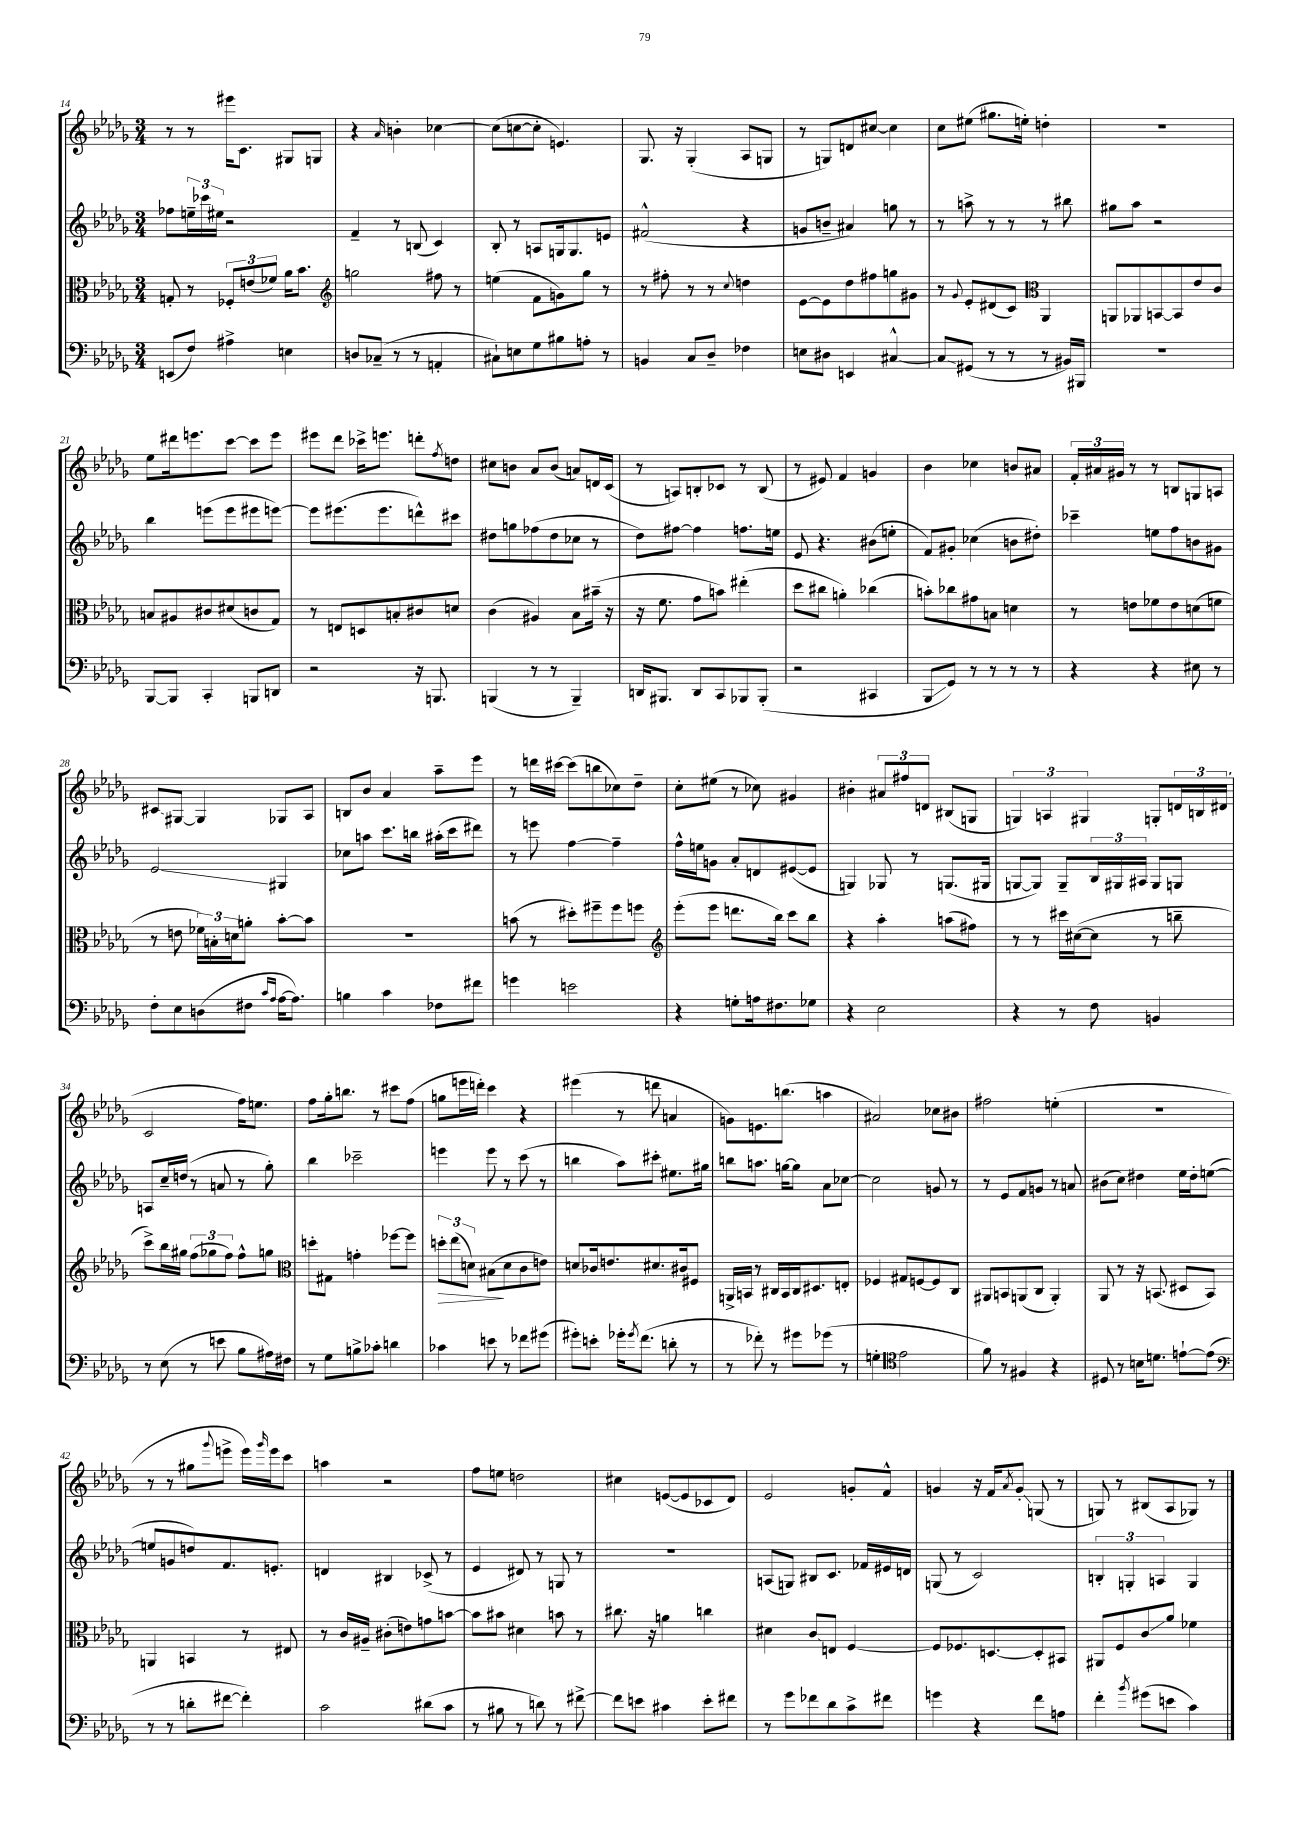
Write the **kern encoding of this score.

**kern	**kern	**kern	**kern
*staff4	*staff3	*staff2	*staff1
*clefF4	*clefC3	*clefG2	*clefG2
*k[b-e-a-d-g-]	*k[b-e-a-d-g-]	*k[b-e-a-d-g-]	*k[b-e-a-d-g-]
*M3/4	*M3/4	*M3/4	*M3/4
(8EE	8G'	8ff-	8r
8F)	8r	24ee~	8r
.	.	24ccc-	.
.	.	24ee#	.
4A#^	12F-'	2r	16eee#
.	.	.	8.c
.	(12e	.	.
.	12f-)	.	.
4E	16a-	.	8G#
.	8.b-	.	.
.	.	.	8G
=	=	=	=
*	*clefG2	*	*
8D	2gg	4f~	4r
(8C-~	.	.	.
.	.	.	16qqa-
8r	.	8r	4b'
8r	.	(8B	.
4AA'	8ff#	4c)	[4cc-
.	8r	.	.
=	=	=	=
8C#`)	(4ee	8B-'	(8cc-]
8E	.	8r	[8cc
8G-	8f	8A	8cc']
8B#	8g)	16G	4.e)
.	.	8.G	.
8A'	8gg-	.	.
8r	8r	8e	.
=	=	=	=
4BB	8r	(2f#^^	8.G-
.	8ff#'	.	.
.	.	.	16r
8C	8r	.	(4G-'
8D-~	8r	.	.
.	8qqcc	.	.
4F-	4dd	4r	8A-
.	.	.	8G
=	=	=	=
8E	[8e-	8g	8r
8D#	8e-]	8b~	8G)
4EE	8dd-	4a#)	8d
.	8ff#	.	[8cc#
[4C#^^	8gg	8gg	4cc#]
.	8g#	8r	.
=	=	=	=
8C#]	8r	8r	8cc
.	8qqg-	.	.
(8GG#	8e-'	8aa^	(8ee#
8r	(8d#	8r	8.gg#
8r	8c)	8r	.
.	.	.	16ee')
*	*clefC3	*	*
8r	4AA-	8r	4dd'
16BB#)	.	8bb#	.
16BBB#	.	.	.
=	=	=	=
2.r	8AA	8gg#	2.r
.	8AA-	8aa-	.
.	[8BB	2r	.
.	8BB]	.	.
.	8e-	.	.
.	8c	.	.
=	=	=	=
[8BBB-	8B	4bb-	8ee-
8BBB-]	8A#	.	16ddd#
.	.	.	8.eee
4CC'	8c#	(8eee	.
.	(8d#	8eee	[8ccc
8BBB	8c	8eee#	8ccc]
8DD	8G-)	[8eee)	8eee
=	=	=	=
2r	8r	8eee]	8eee#
.	8E	(8.eee#	8ddd-
.	8D	.	16ccc-^
.	.	8.eee#	8.eee
.	8B'	.	.
16r	8c#	8ddd^^)	8ddd'
8.BBB	.	.	.
.	.	.	8qff
.	8d	8ccc#	8dd
=	=	=	=
(4BBB	(4c	8dd#	8cc#
.	.	8gg	8b
8r	4A#)	(8ff-	8a-
8r	.	8dd#	(8b
4BBB~)	8B-	8cc-	8a)
.	(16b#~	8r	16d
.	16r	.	(16c
=	=	=	=
16DD	16r	8dd-)	8r
8.BBB#	8.f	.	.
.	.	[8ff#	8A)
8DD	8g-	4ff#]	8B'
8CC	8b)	.	8c-
8BBB-	(4ee#'	8.ff	8r
(8BBB-'	.	.	(8B
.	.	16ee	.
=	=	=	=
2r	8dd-	8e-	8r
.	8cc#	4.r	8e#)
.	4a')	.	4f
4CC#	(4cc-	(8b#	4g
.	.	8ee'	.
=	=	=	=
8BBB-	8b')	8f)	4b-
8GG-)	8cc-	8g#'	.
8r	8g#	(4cc-	4cc-
8r	8B	.	.
8r	4d	8b	8b
8r	.	8dd#')	8a#
=	=	=	=
4r	8r	4ccc-~	24f'
.	.	.	24a#
.	.	.	24g#
.	8e	.	8r
4r	8f-	8ee	8r
.	8e	8ff	8B
8E#	(8d	8b	8G
8r	8f	8g#	8A
=	=	=	=
8F'	8r	2e-	8c#
8E-	8e	.	[8G#
(8D	24f-)	.	4G#]
.	24B'	.	.
.	24d	.	.
8F#	8a'	.	.
16qqc	.	.	.
16qqA-	.	.	.
[16A-	[8b-'	4G#	8G-
8.A-])	.	.	.
.	8b-]	.	8A-
=	=	=	=
4B	2.r	8cc-	8B
.	.	8aa	8b-
4c	.	8.ccc	4a-
.	.	16bb	.
8F-	.	(16aa#'	8aa-~
.	.	16ccc	.
8f#	.	8ddd#)	8eee-
=	=	=	=
4g	(8b	8r	8r
.	8r	8eee	16ddd
.	.	.	[16ccc#
2e	8dd#')	[4ff	(8ccc#]
.	8ff#~	.	8bb
.	8ff#	4ff~]	8cc-)
.	8ff	.	8dd-~
=	=	=	=
*	*clefG2	*	*
4r	(8eee-'	16ff^^	8cc'
.	.	16ee	.
.	8eee-	8g	(8ee#
8G'	8.ddd	8a-'	8r
16A	.	8d	8cc-)
8.F#	16bb-)	.	.
.	8ccc	([8e#	4g#
8G-	8bb-	8e#]	.
=	=	=	=
4r	4r	4G)	4b#'
2E-	4aa-'	8G-	12a#
.	.	.	12ff#
.	.	8r	.
.	.	.	12d
.	(8aa	(8.G	(8B#
.	8ff#)	.	8G
.	.	16G#	.
=	=	=	=
4r	8r	[8G	6G)
.	8r	8G])	.
.	.	.	6A
8r	16ccc#	8G~	.
.	([16cc#	.	.
.	.	.	6G#
8F	8cc#]	24B-	.
.	.	24G#	.
.	.	24A#	.
4BB	8r	8G#	8G'
.	8bb~	8G	24d
.	.	.	24B
.	.	.	(24d#
=	=	=	=
8r	8ccc^)	8A	2c
(8E-	16bb-	16cc~	.
.	16gg#	(16dd	.
8r	(12ff	8r	.
.	12gg-	.	.
8e	.	8a	.
.	12ff)	.	.
8B-	8ff^^	8r	16ff)
.	.	.	8.ee
16A#)	8gg	8gg-')	.
16F#	.	.	.
=	=	=	=
*	*clefC3	*	*
8r	8dd'	4bb-	8ff
8G-	8G#	.	16gg-'
.	.	.	8.bb
8B^	4g'	2ccc-~	.
8c-'	.	.	8r
4d	[8ff-	.	8ccc#
.	8ff-]	.	(8ff
=	=	=	=
4c-	12dd'	4eee	8gg
.	(12ee-	.	.
.	.	.	16eee
.	12d)	.	.
.	.	.	16ddd')
8e	(8B#	8eee	4ccc
8r	8d	8r	.
8f-	8c	(8ccc	4r
(8g#	8e)	8r	.
=	=	=	=
8g#')	8d	4bb	(4eee#
8e'	16c-	.	.
.	8.e	.	.
16g-'	.	8aa-)	8r
8qg-	.	.	.
(8.f	.	.	.
.	8.d#	8ccc#'	8ddd
8d'	.	8.ee#	4a
.	16c#	.	.
8r	8F#	.	.
.	.	16gg#	.
=	=	=	=
8r	16AA^	8bb	8g)
.	16BB	.	.
8f-')	8r	8.aa	8.e
8r	16C#	.	.
.	16BB	[16gg	(8.bb
8g#	16C#	8gg]	.
.	8.D#	.	.
(8g-	.	8a-	4aa
8r	8E'	[8cc-	.
=	=	=	=
4G'	4F-	2cc-]	2a#)
*clefC4	*	*	*
2e-	8G#	.	.
.	[8F	.	.
.	8F]	8g	8cc-
.	8C	8r	8b#
=	=	=	=
8f)	8AA#	8r	2ff#
8r	8BB	8e-	.
4F#	(8AA	8f	.
.	8C	8g	.
4r	4AA')	8r	(4ee'
.	.	8a	.
=	=	=	=
8D#	8AA-	(8b#	2.r
8r	8r	8cc)	.
16B	16r	4dd#	.
8.d	(8.BB	.	.
[8e`	8D#	16ee-	.
.	.	16dd#'	.
(8e]	8BB)	([8ee	.
=	=	=	=
*clefF4	*	*	*
8r	4AA	8ee]	8r
8r	.	8g	8r
8d'	4BB	8dd)	8gg#
.	.	.	8qqggg-
[8f#	.	8.f	8eee^
4f#'])	8r	.	16eee)
.	.	.	16qqggg-
.	.	8.e'	16eee
.	8E#	.	8ccc
=	=	=	=
2c	8r	4d	4aa
.	16c	.	.
.	16A#~	.	.
.	(8c#'	4B#	2r
.	8e)	.	.
(8d#	8g	(8c-^	.
8c	[8b	8r	.
=	=	=	=
8r	8b]	4e-	8ff
8B#	8b#	.	8ee
8r	4d#	8d#)	2dd
8d)	.	8r	.
8r	8b	8G	.
[8f#^	8r	8r	.
=	=	=	=
8f#]	8.cc#	2.r	4cc#
8e	.	.	.
.	16r	.	.
4c#	4a	.	([8e
.	.	.	8e]
8e'	4cc	.	8c-
8f#	.	.	8d-)
=	=	=	=
8r	4d#	(8A	2e-
8g-	.	8G)	.
8f-	8c	8B#	.
8d-	8E	8.c	.
8c^	[4F	.	8g'
.	.	16f-	.
8f#	.	16e#	8f^^
.	.	16d	.
=	=	=	=
4g	8F]	(8G	4g
.	8.F-	8r	.
4r	.	2c)	16r
.	[8.D	.	16f
.	.	.	8qa-
.	.	.	8g'
8f	8D']	.	(8G
8A	8BB#	.	8r
=	=	=	=
4f'	8AA#	6B'	8G)
.	8F	.	8r
.	.	6G'	.
8qb-	.	.	.
(8g#	8c	.	(8B#
.	.	6A	.
8e	8a-	.	8A-
4c)	4f-	4G	8G-)
.	.	.	8r
==	==	==	==
*-	*-	*-	*-
